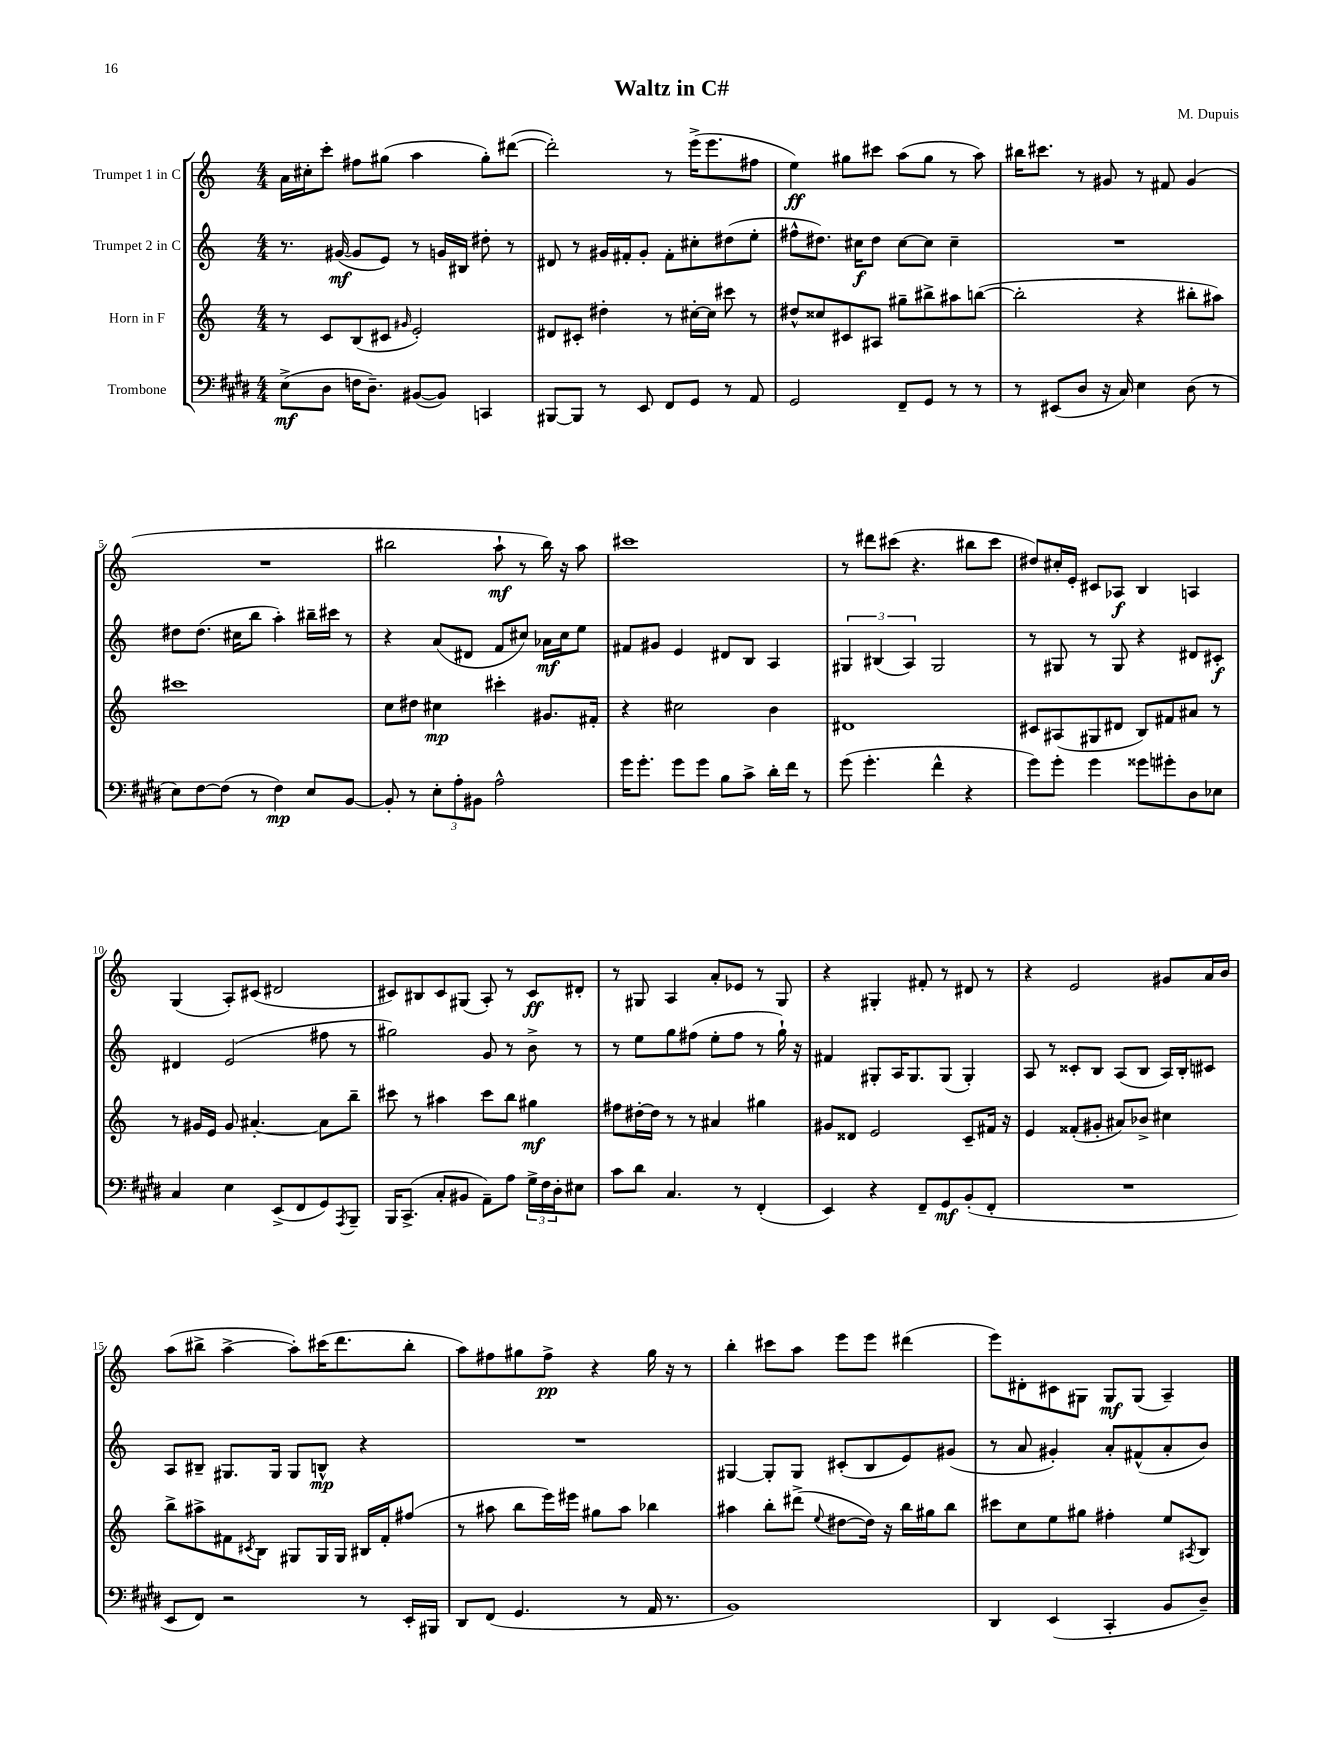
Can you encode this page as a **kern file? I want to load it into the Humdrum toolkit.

**kern	**kern	**kern	**kern
*staff4	*staff3	*staff2	*staff1
*clefF4	*clefG2	*clefG2	*clefG2
*k[f#c#g#d#]	*k[]	*k[]	*k[]
*M4/4	*M4/4	*M4/4	*M4/4
(8E^	8r	8.r	16a
.	.	.	16cc#'
8D#	8c	.	8ccc'
.	.	([16g#	.
16F	(8B	8g#]	8ff#
8.D#~)	.	.	.
.	8c#	8e)	(8gg#
.	16qqg#	.	.
([8BB#	2e')	8r	4aa
8BB#])	.	16g	.
.	.	16B#	.
4CC	.	8dd#'	8gg#')
.	.	8r	([8ddd#
=	=	=	=
[8BBB#	8d#	8d#	2ddd#'])
8BBB#]	8c#'	8r	.
8r	4dd#'	16g#	.
.	.	16f#'	.
8EE	.	8g#'	.
8FF#	8r	8f#'	8r
8GG#	[16cc#'	8cc#'	(16eee^
.	16cc#]	.	8.eee
8r	8ccc#	(8dd#	.
8AA	8r	8ee'	8ff#
=	=	=	=
2GG#	8dd#^^	8ff#^^	4ee)
.	8cc##	8.dd#)	.
.	8c#	.	8gg#
.	.	16cc#	.
.	8A#	8dd#	8ccc#
8FF#~	8gg#~	[8cc#	(8aa
8GG#	8bb#^	8cc#]	8gg#
8r	8aa#	4cc#~	8r
8r	([8bb	.	8aa)
=	=	=	=
8r	2bb']	1r	16bb#
.	.	.	8.ccc#
(8EE#	.	.	.
8D#	.	.	8r
16r	.	.	8g#
16C#)	.	.	.
4E	4r	.	8r
.	.	.	8f#
(8D#	8bb#'	.	(4g#
8r	8aa#)	.	.
=	=	=	=
8E)	1ccc#	8dd#	1r
[8F#	.	(8.dd#	.
(8F#]	.	.	.
.	.	16cc#	.
8r	.	8bb	.
4F#)	.	4aa')	.
8E	.	16bb#~	.
.	.	16ccc#	.
[8BB	.	8r	.
=	=	=	=
8BB']	8cc	4r	2bb#
8r	8dd#	.	.
12E'	4cc#	(8a	.
12A'	.	.	.
.	.	8d#	.
12BB#	.	.	.
2A^^	4ccc#'	8f	8aa`
.	.	8cc#)	8r
.	8.g#	16a-	16bb#)
.	.	16cc#	16r
.	.	8ee	8aa
.	16f#'	.	.
=	=	=	=
16g#	4r	8f#	1ccc#
8.g#'	.	.	.
.	.	8g#	.
8g#	2cc#	4e	.
8g#	.	.	.
8B	.	8d#	.
8c#^	.	8B	.
16d#'	4b	4A	.
16f#	.	.	.
8r	.	.	.
=	=	=	=
(8g#	1d#	6G#	8r
4.g#'	.	.	8ddd#
.	.	(6B#	.
.	.	.	(8ccc#
.	.	6A)	.
.	.	.	4.r
4f#^^	.	2G#	.
4r	.	.	8bb#
.	.	.	8ccc#
=	=	=	=
8g#)	8c#	8r	8dd#)
8g#'	(8A#	8G#	16cc#'
.	.	.	16e'
4g#	8G#	8r	8c#
.	8d#	8G#	8A-
8g##	8B)	4r	4B
8g#'	8f#	.	.
8D#	8a#	8d#	4A
8E-	8r	8c#'	.
=	=	=	=
4C#	8r	4d#	(4G
.	16g#	.	.
.	16e	.	.
4E	8g#	(2e	8A')
.	[4.a#'	.	(8c#
(8EE^	.	.	2d#
8FF#	.	.	.
8GG#)	8a#]	8ff#	.
8qAAA	.	.	.
8BBB~	8bb~	8r	.
=	=	=	=
16BBB	8ccc#	2gg#)	8c#)
(8.CC#^	.	.	.
.	8r	.	8B#
8C#'	4aa#	.	8c#
8BB#	.	.	(8G#
8AA~)	8ccc#	8g	8A')
8A	8bb	8r	8r
24G#^	4gg#	8b^	8c#
24F#	.	.	.
24D#'	.	.	.
8E#	.	8r	8d#'
=	=	=	=
8c#	8ff#	8r	8r
8d#	[16dd#'	8ee	8G#
.	16dd#]	.	.
4.C#	8r	8gg	4A
.	8r	(8ff#	.
.	4a#	8ee'	8a'
8r	.	8ff#	8e-
(4FF#'	4gg#	8r	8r
.	.	16gg`)	8G#
.	.	16r	.
=	=	=	=
4EE)	8g#	4f#	4r
.	8d##	.	.
4r	2e	8G#'	4G#'
.	.	16A	.
.	.	8.G#	.
8FF#~	.	.	8f#'
8GG#	.	(8G#	8r
(8BB'	8c~	4G#')	8d#
8FF#'	16f#	.	8r
.	16r	.	.
=	=	=	=
1r	4e	8A	4r
.	.	8r	.
.	(8f##'	8c##'	2e
.	8g#'	8B	.
.	8a#)	(8A	.
.	8b-^	8B	.
.	4cc#	16A)	8g#
.	.	16B'	.
.	.	8c#	16a
.	.	.	16b
=	=	=	=
8EE	8bb^	8A	(8aa
8FF#)	8aa#^	8B#~	8bb#^
2r	8f#	8.G#	[4aa^
.	8qc#	.	.
.	8B	.	.
.	.	16G#	.
.	8G#	8G#	8aa'])
.	16G#	8B^^	(16ccc#
.	16G#	.	8.ddd
8r	16B#	4r	.
.	16f#'	.	.
16EE'	(8ff#	.	8bb#'
16BBB#	.	.	.
=	=	=	=
8DD#	8r	1r	8aa)
(8FF#	8aa#	.	8ff#
4.GG#	8bb	.	8gg#
.	16eee)	.	8ff#^
.	16eee#	.	.
.	8gg#	.	4r
8r	8aa#	.	.
16AA	4bb-	.	16gg#
8.r	.	.	16r
.	.	.	8r
=	=	=	=
1BB)	4aa#	[4G#	4bb'
.	8bb'	8G#']	8ccc#
.	(8ddd#^	8G#	8aa
.	8qqee	.	.
.	[8dd#	(8c#'	8eee
.	16dd#])	8B	8eee
.	16r	.	.
.	16bb	8e)	(4ddd#
.	16gg#	.	.
.	8bb	(8g#	.
=	=	=	=
4DD#	8ccc#	8r	8eee)
.	8cc	8a	8d#'
(4EE	8ee	4g#')	8c#
.	8gg#	.	8G#
4CC#'	4ff#'	8a'	8G#
.	.	(8f#^^	(8G#
8BB	8ee	8a'	4A~)
.	8qA#	.	.
8D#~)	8B	8b)	.
==	==	==	==
*-	*-	*-	*-
